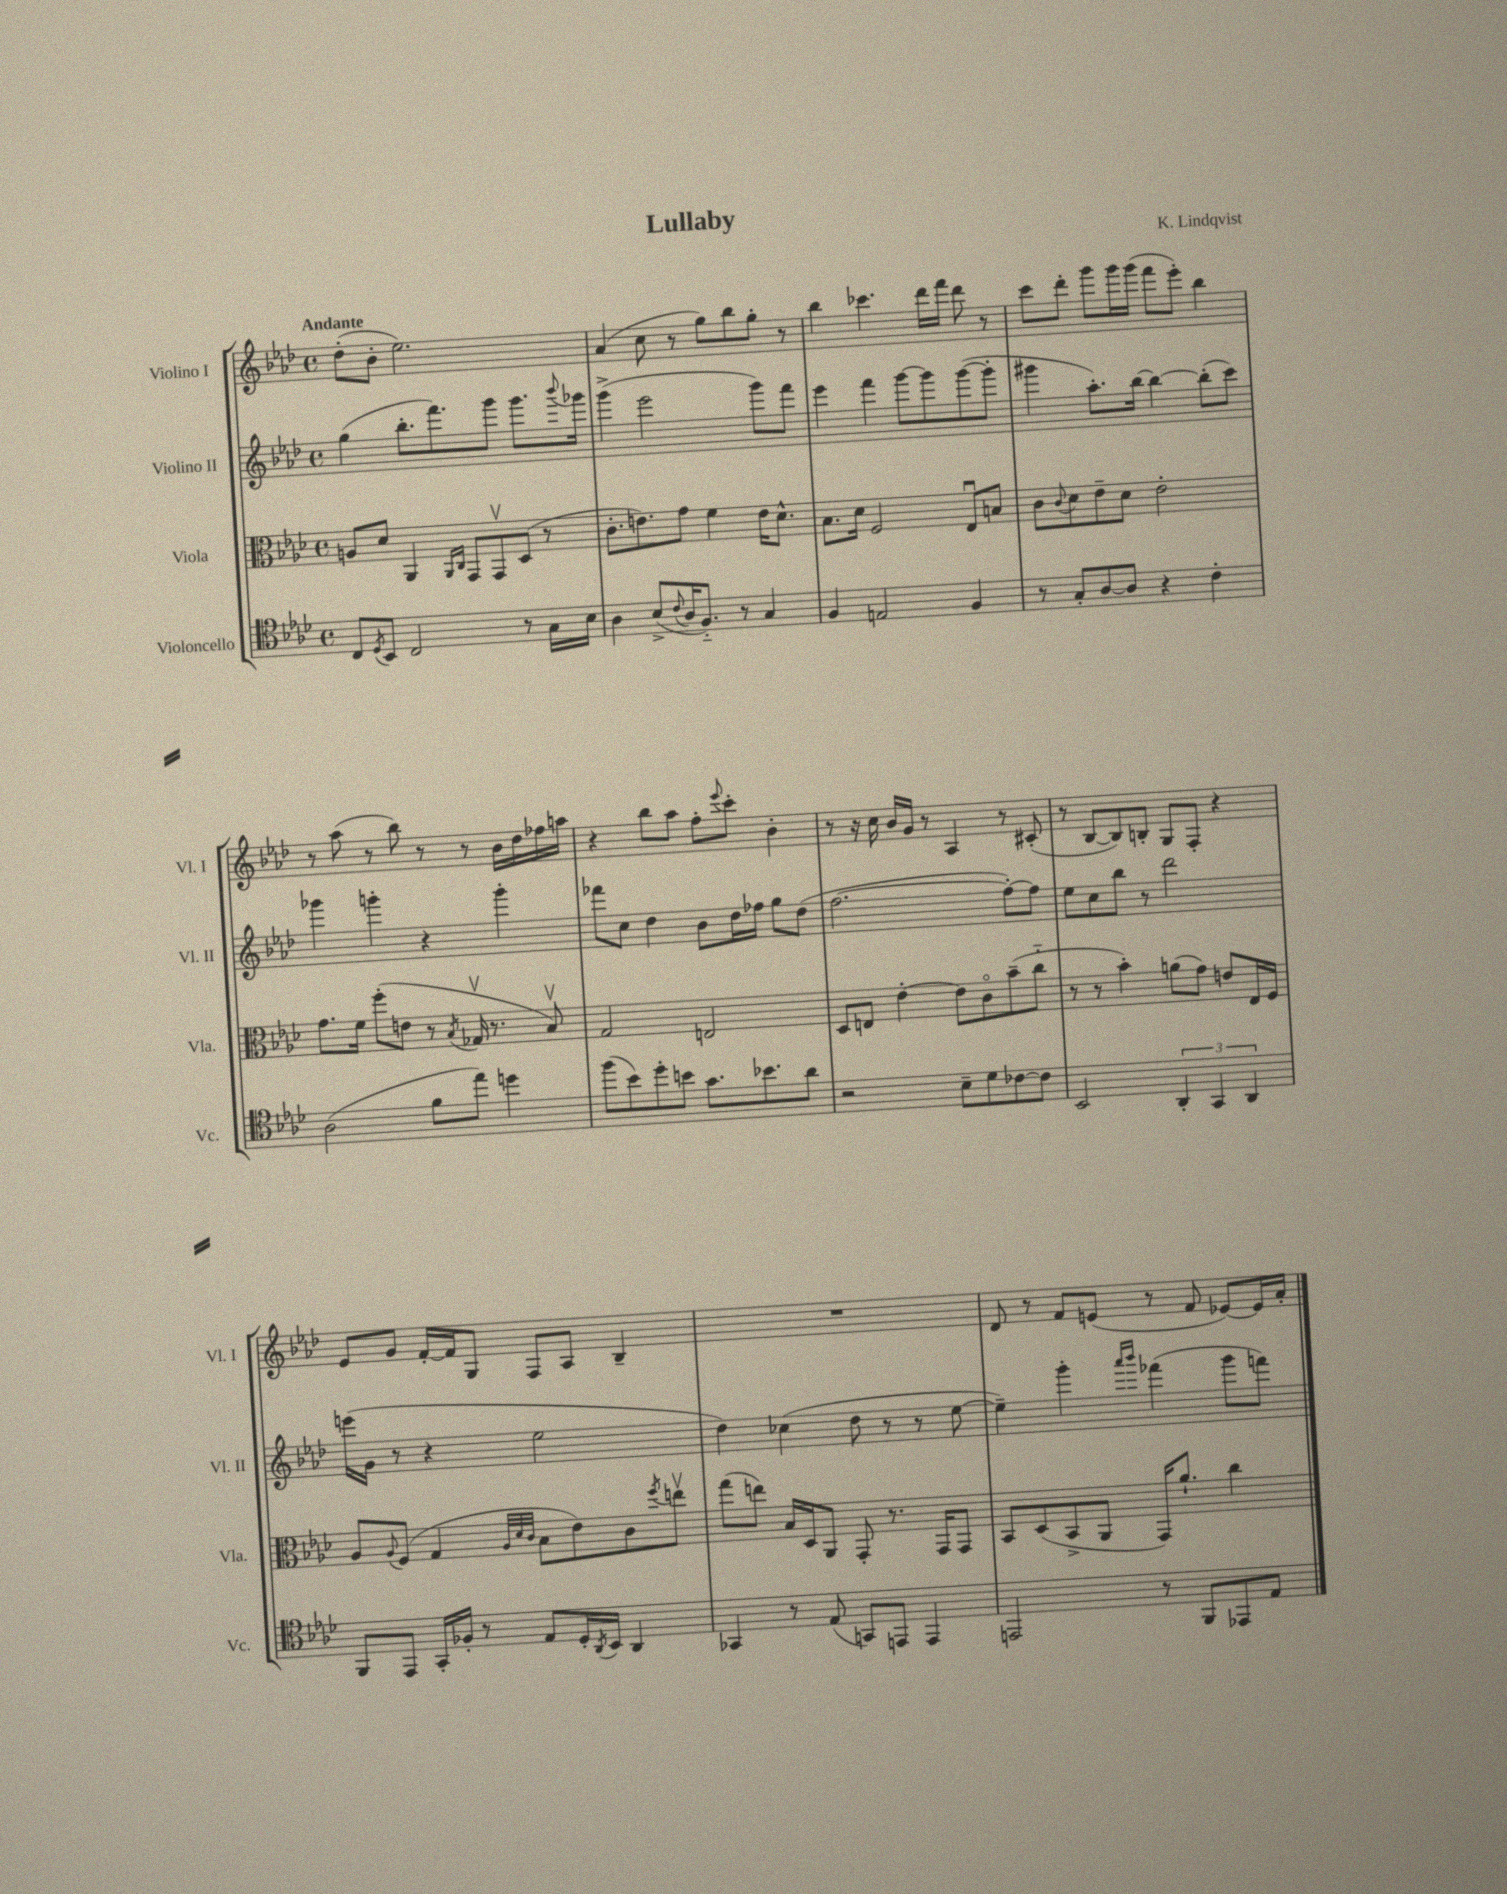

**kern	**kern	**kern	**kern
*staff4	*staff3	*staff2	*staff1
*clefC4	*clefC3	*clefG2	*clefG2
*k[b-e-a-d-]	*k[b-e-a-d-]	*k[b-e-a-d-]	*k[b-e-a-d-]
*M4/4	*M4/4	*M4/4	*M4/4
*met(c)	*met(c)	*met(c)	*met(c)
8C/L	8A/L	(4gg\	(8dd-'\L
8qD-/	.	.	.
8BB-/J	8d-/J	.	8b-'\J
2C/	4AA-/	8.bb-'\L	2.ee-\)
.	.	8.fff\)	.
.	16qqAA-/LL	.	.
.	16qqC/JJ	.	.
.	8GG/L	.	.
.	8GGv/	8ggg\J	.
8r	(8D-/J	8.ggg\L	.
16G\LL	8r	.	.
.	.	8qqbbb-/	.
16B-\JJ	.	16ggg-\Jk	.
=	=	=	=
4A-\	8.c'\L	(4ggg^\	(4a-/
.	8.e\)	.	.
(8B-^/L	.	2eee-\	8cc\
8qqc/	.	.	.
16A-/K	8g\J	.	8r
8.F'~/J)	.	.	.
.	4f\	.	8gg\L)
8r	.	.	8bb-\
4G/	16e\LK	8ggg\L)	8gg'\J
.	8.d-^^\J	.	.
.	.	8fff\J	8r
=	=	=	=
4F/	8.B-\L	4eee-\	4bb-\
.	16d-\Jk	.	.
2E/	2F/	4fff\	4.ccc-\
.	.	[8ggg\L	.
.	.	8ggg\]	16ddd-\LL
.	.	.	16fff\JJ
4F/	8E-u/L	([8ggg\	8ddd-\
.	8B/J	8ggg'\]J	8r
=	=	=	=
8r	8c\L	4ggg#\	8ccc\L
.	8qqc/	.	.
8G'/L	8d-\	.	8ddd-'\J
[8A-/	8e-~\	8.aa-'\L)	8ggg\L
8A-/]J	8d-\J	.	16ggg\L
.	.	[16bb-\Jk	(16ggg\JJ
4r	2e-'\	4bb-\_	8fff\L
.	.	.	8eee-'\J)
4c'\	.	(8bb-'\]L	4bb-\
.	.	8ccc\J)	.
=	=	=	=
(2A-\	8.g\L	4ggg-\	8r
.	.	.	(8aa-\
.	16f\Jk	.	.
.	(8ff'\L	4ggg'\	8r
.	8e\J	.	8bb-\)
8f\L	8r	4r	8r
.	8qB-/	.	.
8ee-\J)	16G-v/	.	8r
.	8.r	.	.
4dd\	.	4ggg'\	16b-\LL
.	.	.	16dd-\
.	8B-v/)	.	16ff-\
.	.	.	16aa\JJ
=	=	=	=
(8ff\L	2G/	8fff-\L	4r
8b-\)	.	8cc\J	.
8dd-'\	.	4dd-\	8bb-\L
8b\J	.	.	8aa-\J
8.g\L	2E/	8b-\L	8ff'\L
.	.	.	8qqeee-/
.	.	16dd-\L	8ccc'\J
8.b-\	.	16ff-\JJ	.
.	.	8gg\L	4b-'\
8a-\J	.	(8dd-\J	.
=	=	=	=
2r	8D-/L	[2.ff\	8r
.	8E/J	.	16r
.	.	.	16cc\
.	[4e-'\	.	16b-/LL
.	.	.	16g/JJ
.	.	.	8r
8B-~\L	8e-\]L	.	4A-/
8d-\	8co\	.	.
[8c-\	(8b-~\	8ff'\_L)	8r
8c-\]J	8cc'~\J	8ff\]J	(8c#'/
=	=	=	=
2BB-/	8r	8ee-\L	8r
.	8r	8cc\	[8B-/L
.	4b-'\)	8bb-\J	8B-/])
.	.	8r	8B'/J
6AA-'/	(8a\L	2ddd-\	8G/L
.	8g\J)	.	8F'/J
6GG/	.	.	.
.	8e/L	.	4r
6AA-/	.	.	.
.	16E-/L	.	.
.	16F/JJ	.	.
=	=	=	=
8FF/L	8A-/L	(16eee\LL	8e-/L
.	.	16g\JJ	.
.	8qqA-/	.	.
8EE-/J	(8F/J	8r	8g/J
16GG'/LL	4G/	4r	[16f'/LL
16F-'/JJ	.	.	16f/]J
8r	.	.	8G/J
.	32qqA-/LLL	.	.
.	32qqd-/	.	.
.	32qqc/JJJ	.	.
8E-/L	8B-\L	2ee-\	8F/L
16D-'/L	8e-\)	.	8A-/J
8qAA-/	.	.	.
16BB-/JJ	.	.	.
4AA-/	8c\	.	4B-~/
.	8qff/	.	.
.	8eev\J	.	.
=	=	=	=
4GG-/	(8gg\L	4dd-\)	1r
.	8ee\J)	.	.
8r	16B-/LL	(4cc-\	.
.	16D-/J	.	.
(8E-/	8AA-/J	.	.
8GG/L)	8GG'/	8dd-\	.
8EE/J	8.r	8r	.
4EE/	.	8r	.
.	16GG/LK	.	.
.	8GG/J	[8ee-\	.
=	=	=	=
2EE/	8BB-/L	4ee-~\])	8d-/
.	(8D-/	.	8r
.	8BB-^/	4ggg'\	8f/L
.	8AA-/J	.	(8e/J
.	.	16qqaaa-/LL	.
.	.	16qqbbb-/JJ	.
8r	16GG/LK)	(4fff-\	8r
.	8.a-`/J	.	.
8FF/L	.	.	8f/
8EE-/	4cc\	8ggg\L	[8e-/L)
8E-/J	.	8fff\J)	16e-/]L
.	.	.	16a-'/JJ
==	==	==	==
*-	*-	*-	*-
